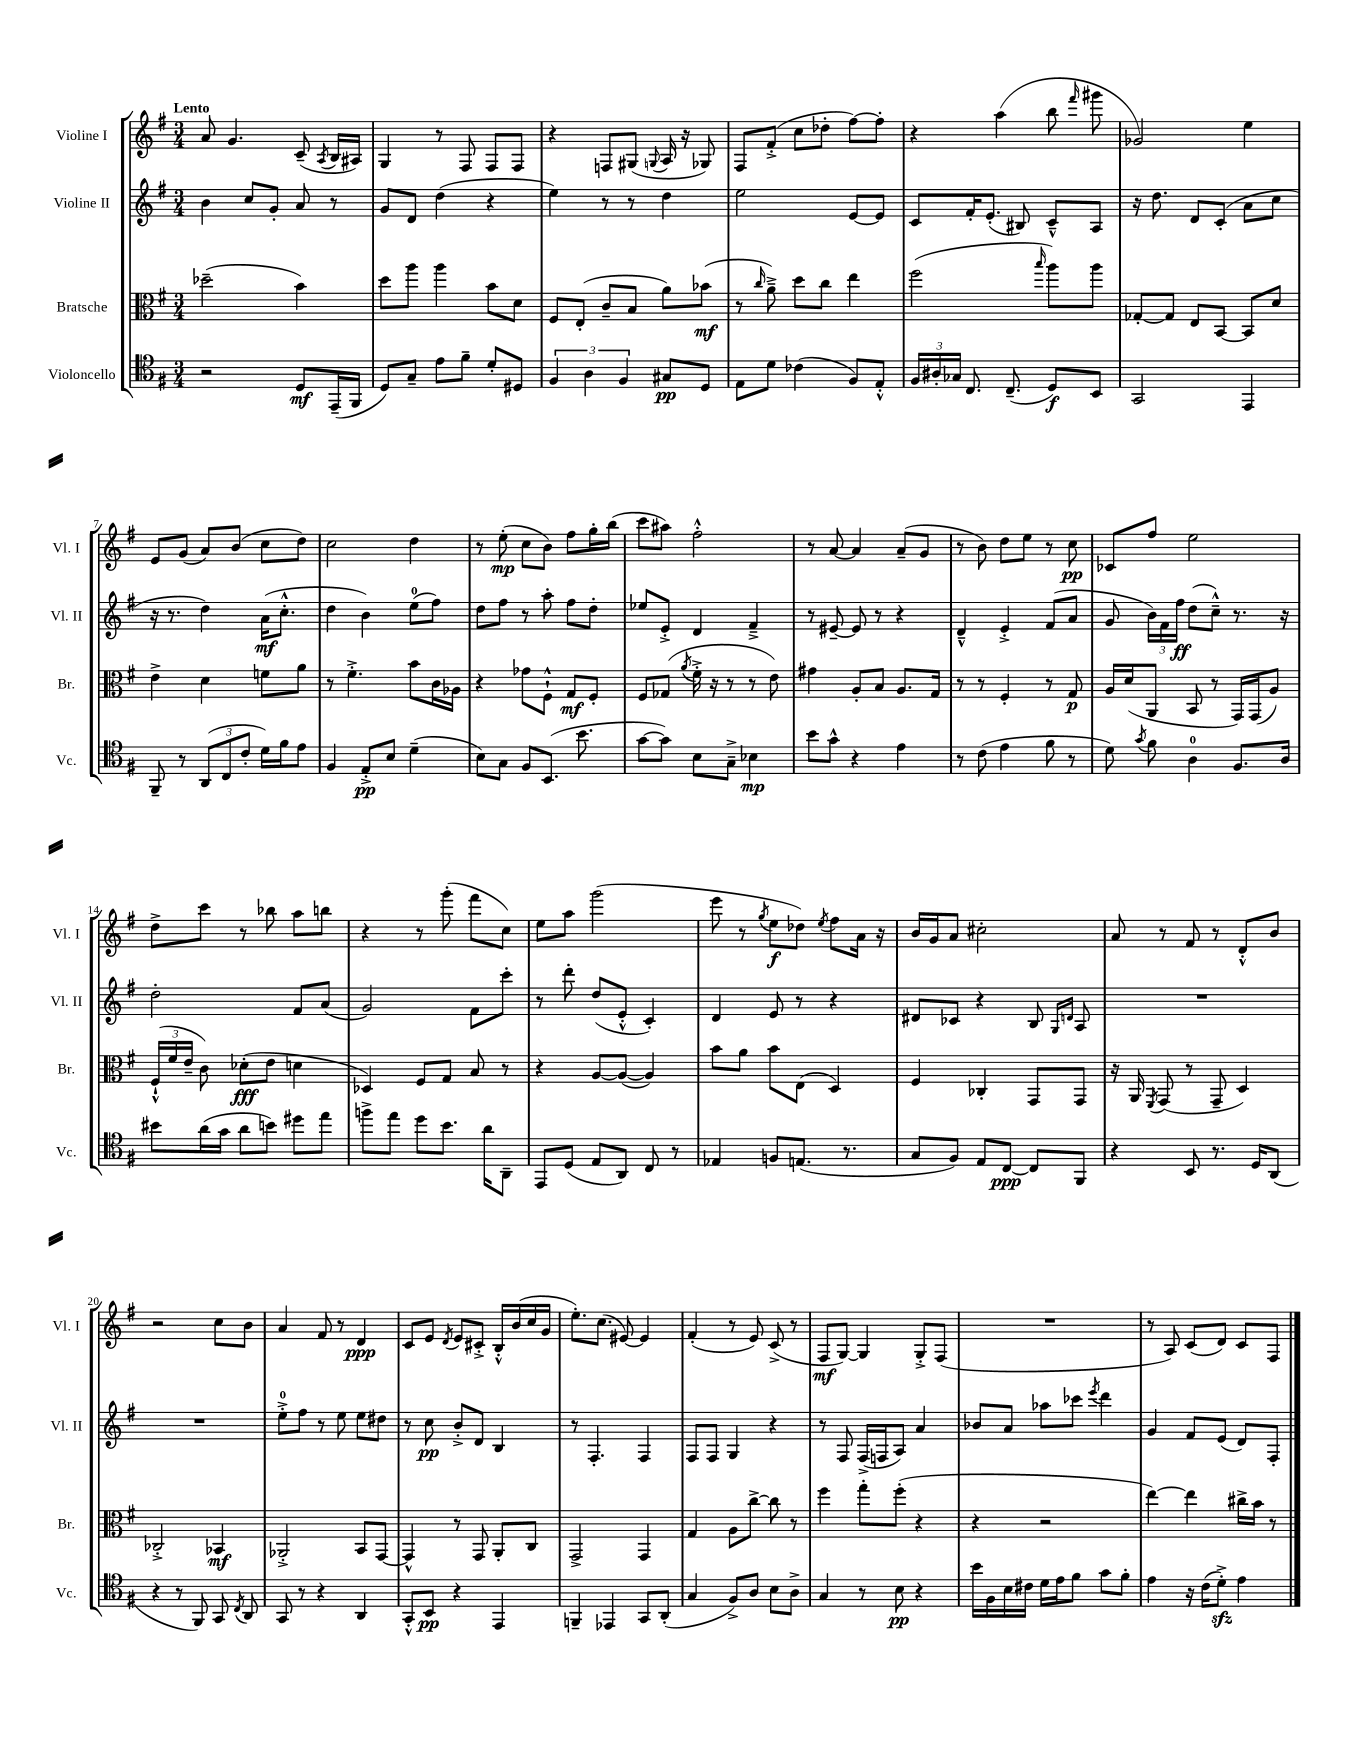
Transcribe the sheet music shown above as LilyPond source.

<<
\new StaffGroup <<
\new Staff = "s0" \with { instrumentName = "Violine I" shortInstrumentName = "Vl. I" } {
    \clef treble \key g \major \numericTimeSignature \time 3/4 \tempo "Lento"
    \autoBeamOff a'8 g'4. c'8--( \acciaccatura { a8 } b16[ ais16]) |
    g4 r8 fis8 fis8[ fis8] |
    r4 f8[ gis8]( \appoggiatura { g8 } a16 r16 ges8) |
    fis8[ fis'8]-.->( c''8[ des''8]-. fis''8[~) fis''8]-. |
    r4 a''4( b''8 \grace { fis'''16 } gis'''8 |
    ges'2) e''4 |
    e'8[ g'8]( a'8[) b'8]( c''8[ d''8]) |
    c''2 d''4 |
    r8 e''8-.\mp( c''8[ b'8]) fis''8[ g''16-. b''16]( |
    c'''8[ ais''8]) fis''2-.-^ |
    r8 a'8~ a'4 a'8[--( g'8] |
    r8 b'8) d''8[ e''8] r8 c''8\pp |
    ces'8[ fis''8] e''2 |
    d''8[-> c'''8] r8 bes''8 a''8[ b''8] |
    r4 r8 g'''8-.( fis'''8[ c''8]) |
    e''8[ a''8] g'''2( |
    e'''8 r8 \acciaccatura { g''8 } e''8[\f des''8]) \acciaccatura { e''8 } fis''8[ a'16] r16 |
    b'16[ g'16 a'8] cis''2-. |
    a'8 r8 fis'8 r8 d'8[-.-^ b'8] |
    r2 c''8[ b'8] |
    a'4 fis'8 r8 d'4\ppp |
    c'8[ e'8] \acciaccatura { d'8 } e'8[ cis'8]-.-> b16[-.-^ b'16( c''16 g'16] |
    e''8.[-.) c''8.]( eis'8~) eis'4 |
    fis'4-.( r8 e'8) c'8->( r8 |
    fis8[\mf g8]~) g4 g8[-.-> fis8]( |
    R2. |
    r8 a8) c'8[( d'8]) c'8[ fis8] \bar "|." |
}
\new Staff = "s1" \with { instrumentName = "Violine II" shortInstrumentName = "Vl. II" } {
    \clef treble \key g \major \numericTimeSignature \time 3/4
    \autoBeamOff b'4 c''8[ g'8]-. a'8 r8 |
    g'8[ d'8] d''4( r4 |
    e''4) r8 r8 d''4 |
    e''2 e'8[~ e'8] |
    c'8[ fis'16-. e'8.]-.( bis8) c'8[---^ a8] |
    r16 d''8. d'8[ c'8]-.( a'8[ c''8] |
    r16 r8. d''4) a'16[\mf( c''8.]-.-^ |
    d''4 b'4) e''8[-0( fis''8]) |
    d''8[ fis''8] r8 a''8-. fis''8[ d''8]-. |
    ees''8[ e'8]-.-> d'4 fis'4---> |
    r8 eis'8~-- eis'8 r8 r4 |
    d'4---^ e'4-.-> fis'8[( a'8] |
    g'8 \tuplet 3/2 { b'16[) fis'16 fis''16]\ff } d''8[( c''8]---^) r8. r16 |
    d''2-. fis'8[ a'8]( |
    g'2) fis'8[ c'''8]-. |
    r8 d'''8-. d''8[( e'8]-.-^ c'4-.) |
    d'4 e'8 r8 r4 |
    dis'8[ ces'8] r4 b8 \grace { g16[ d'16] } a8 |
    R2. |
    R2. |
    e''8[-0-.-> fis''8] r8 e''8 e''8[ dis''8] |
    r8 c''8\pp b'8[-.-> d'8] b4 |
    r8 fis4.-. fis4 |
    fis8[ fis8] g4 r4 |
    r8 fis8 fis16[->( f16 a8]) a'4 |
    bes'8[ a'8] aes''8[ ces'''8] \acciaccatura { e'''8 } d'''4 |
    g'4 fis'8[ e'8]( d'8[) fis8]-. \bar "|." |
}
\new Staff = "s2" \with { instrumentName = "Bratsche" shortInstrumentName = "Br." } {
    \clef alto \key g \major \numericTimeSignature \time 3/4
    \autoBeamOff des''2--( b'4) |
    d''8[ a''8] a''4 b'8[ d'8] |
    fis8[ e8]-.( c'8[-- b8] a'8[) bes'8]\mf( |
    r8 \grace { c''16 } a'8--->) d''8[ c''8] e''4 |
    fis''2( \grace { b''16 } a''8[) a''8] |
    ges8[~-. ges8] e8[ b,8]~ b,8[ d'8] |
    e'4-> d'4 f'8[ a'8] |
    r8 fis'4.-.-> b'8[ c'16 aes16] |
    r4 ges'8[ fis8]-!-^ g8[\mf fis8]-. |
    fis8[ ges8]( \acciaccatura { a'8 } fis'16-.-> r16 r8 r8 e'8) |
    gis'4 a8[-. b8] a8.[ g16] |
    r8 r8 fis4-. r8 g8\p |
    a16[ d'16( a,8] b,8 r8 g,16[) g,16( a8]) |
    \tuplet 3/2 { fis16[-!-^( fis'16 e'16]-- } c'8) des'8[-.\fff( e'8] d'4 |
    des4) fis8[ g8] b8 r8 |
    r4 a8[~ a8]~( a4) |
    b'8[ a'8] b'8[ e8]( d4) |
    fis4 ces4-. g,8[ g,8] |
    r16 a,16 \acciaccatura { fis,8 } g,8( r8 g,8-- d4) |
    ces2-.-> bes,4\mf |
    aes,2-.-> b,8[ g,8]~ |
    g,4-^ r8 g,8 a,8[-. c8] |
    g,2-> g,4 |
    g4 a8[ c''8]~-> c''8 r8 |
    fis''4 g''8[-. fis''8]-.( r4 |
    r4 r2 |
    e''4~) e''4 cis''16[-> b'16] r8 \bar "|." |
}
\new Staff = "s3" \with { instrumentName = "Violoncello" shortInstrumentName = "Vc." } {
    \clef tenor \key g \major \numericTimeSignature \time 3/4
    \autoBeamOff r2 d8[\mf e,16--( fis,16] |
    d8[) g8]-- e'8[ fis'8]-- d'8[-. dis8] |
    \tuplet 3/2 { fis4 a4 fis4 } gis8[\pp d8] |
    e8[ d'8] ces'4( fis8[) e8]-.-^ |
    \tuplet 3/2 { fis16[ ais16-. ges16] } c8. c8.--( d8[\f) b,8] |
    g,2 e,4 |
    fis,8-- r8 \tuplet 3/2 { a,8[( c8 c'8]-. } d'16[) fis'16 e'8] |
    fis4 e8[-.->\pp b8] d'4--( |
    b8[) g8] fis8[ b,8.]( b'8. |
    g'8[~ g'8]) b8[ g8]---> bes4\mp |
    b'8[ g'8]-^ r4 e'4 |
    r8 c'8( e'4 fis'8 r8 |
    d'8) \acciaccatura { g'8 } fis'8 a4-0 fis8.[ a16] |
    bis'8[ a'16( g'16] a'8[ b'8]) dis''8[ e''8] |
    f''8[-> e''8] d''8[ b'8.] a'16[ a,8]-- |
    e,8[ d8]( e8[ a,8]) c8 r8 |
    ees4 f8[ e8.]( r8. |
    g8[ fis8]) e8[ c8]~\ppp c8[ fis,8] |
    r4 b,8 r8. d16[ a,8]( |
    r4 r8 fis,8) g,8 \acciaccatura { c8 } a,8 |
    g,8 r8 r4 a,4 |
    g,8[-.-^ b,8]\pp r4 e,4 |
    f,4-- ees,4 g,8[ a,8]-.( |
    g4 fis8[->) a8] b8[ a8]-> |
    g4 r8 b8\pp r4 |
    b'16[ fis16 b16 cis'16] d'16[ e'16 fis'8] g'8[ fis'8]-. |
    e'4 r16 c'16[( d'8]-.->\sfz) e'4 \bar "|." |
}
>>
>>
